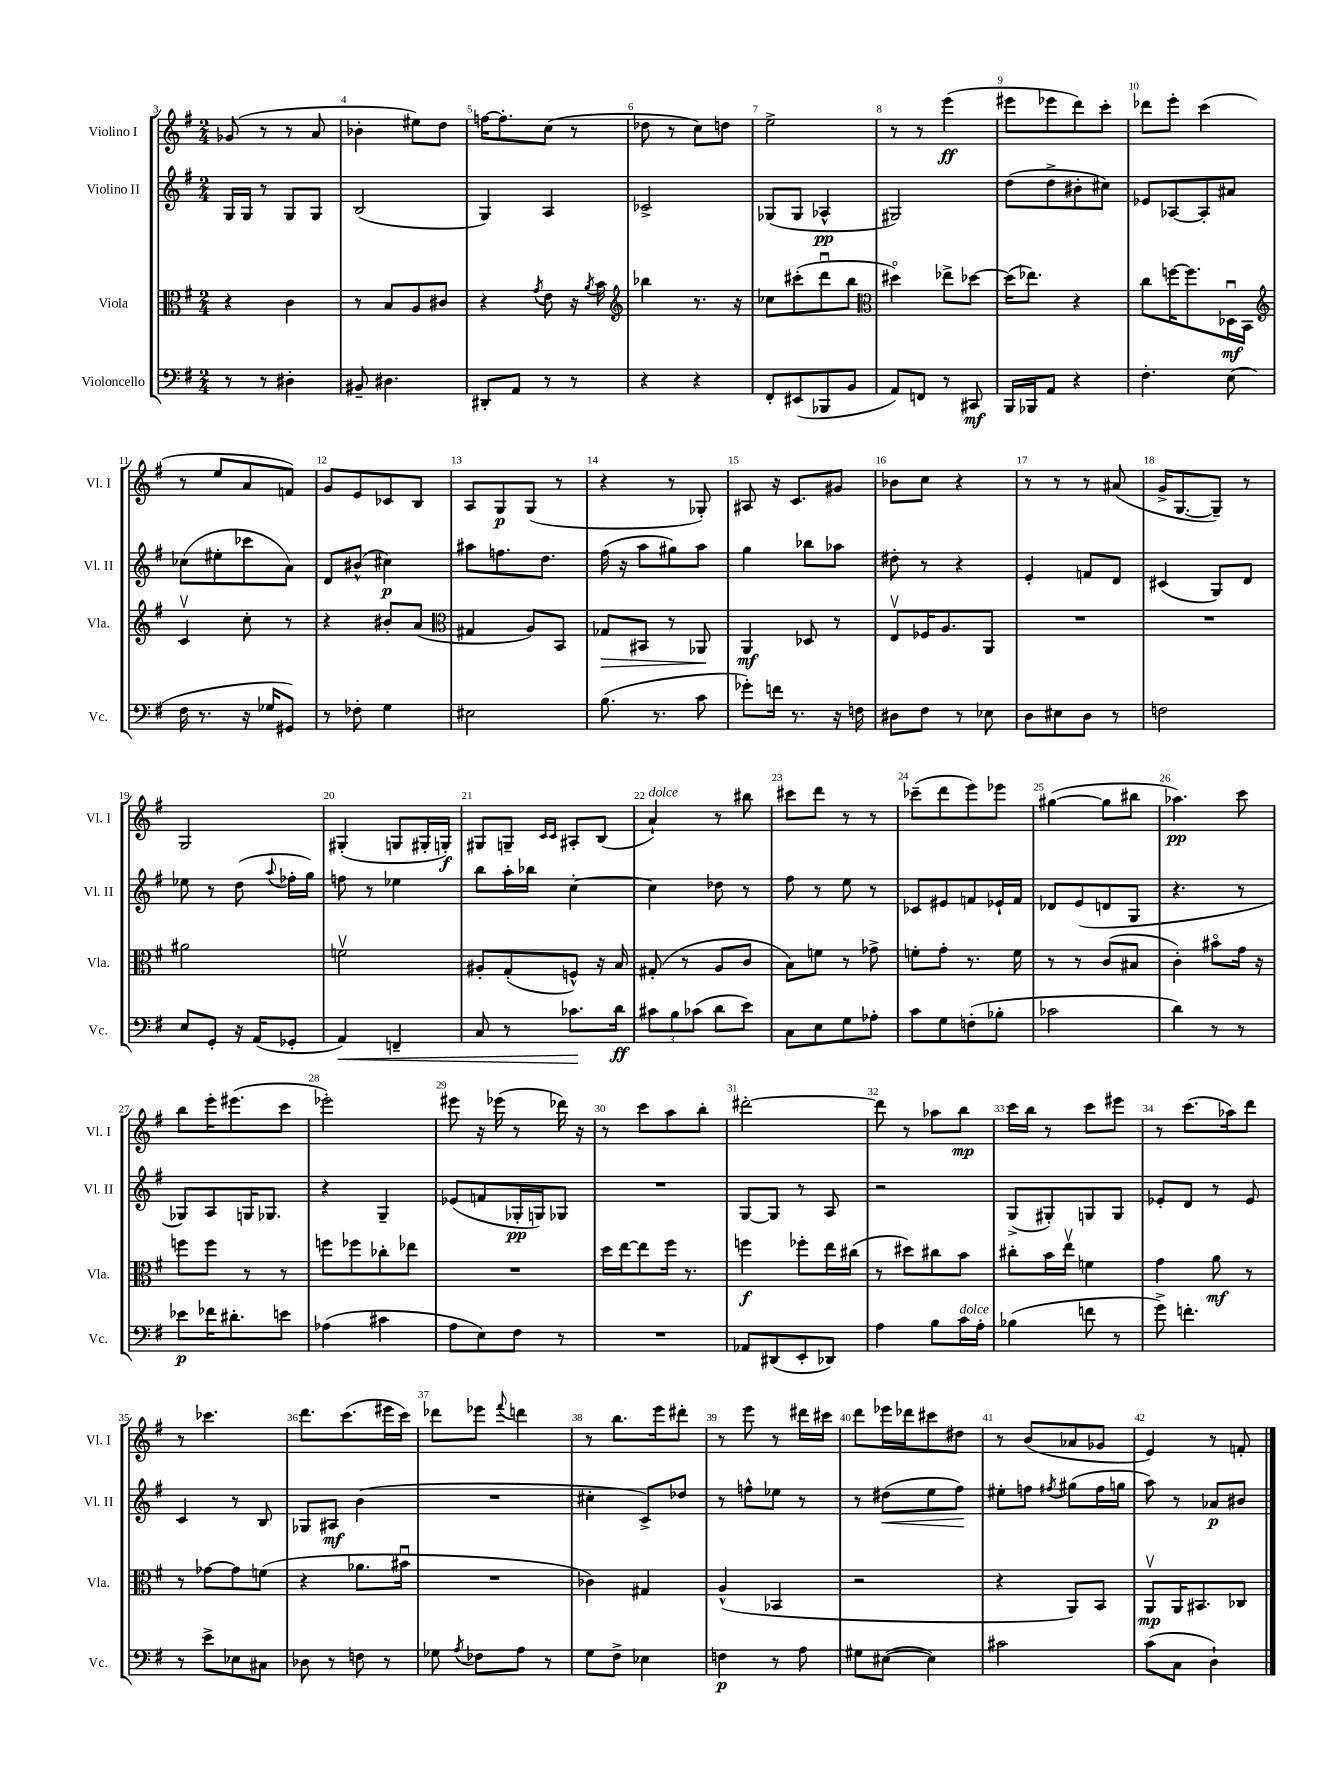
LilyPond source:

<<
\new StaffGroup <<
\new Staff = "s0" \with { instrumentName = "Violino I" shortInstrumentName = "Vl. I" } {
    \clef treble \key g \major \numericTimeSignature \time 2/4
    \autoBeamOff ges'8( r8 r8 a'8 |
    bes'4-. eis''8[) d''8] |
    f''16[~ f''8.-. c''8]( r8 |
    des''8 r8 c''8[) d''8] |
    e''2-> |
    r8 r8 e'''4\ff( |
    eis'''8[ ees'''8 d'''8) c'''8]-. |
    des'''8[ e'''8]-. c'''4( |
    r8 e''8[ a'8 f'8]) |
    g'8[ e'8 ces'8 b8] |
    a8[ g8\p g8]( r8 |
    r4 r8 ges8-.) |
    ais8 r16 c'8.[ gis'8] |
    bes'8[ c''8] r4 |
    r8 r8 r8 ais'8( |
    g'16[-> g8.~ g8]--) r8 |
    g2 |
    gis4-.( g8[ gis16-. g16]-.\f) |
    gis8[ g8]-- \grace { c'16[ c'16] } ais8[-. b8]( |
    a'4-!^\markup { \italic "dolce" }) r8 bis''8 |
    cis'''8[ d'''8] r8 r8 |
    ces'''8[--( d'''8 e'''8) ees'''8] |
    gis''4~( gis''8[ bis''8] |
    aes''4.\pp) c'''8 |
    b''8[ e'''16-. eis'''8.( c'''8] |
    ees'''2-.) |
    eis'''8 r16 ees'''16( r8 des'''16) r16 |
    r8 c'''8[ a''8 b''8]-. |
    dis'''2~-. |
    dis'''8 r8 aes''8[ b''8]\mp |
    c'''16[ b''16] r8 c'''8[ eis'''8] |
    r8 c'''8.[( aes''16) d'''8] |
    r8 ces'''4. |
    d'''8.[ c'''8.( eis'''16 c'''16]) |
    des'''8[ ees'''8] \appoggiatura { fis'''8 } d'''4 |
    r8 b''8.[ e'''16 dis'''8]-. |
    r8 e'''8 r8 dis'''16[ cis'''16] |
    d'''8[ ees'''16 des'''16 cis'''8 dis''8] |
    r8 b'8[( aes'8 ges'8] |
    e'4) r8 f'8-. \bar "|." |
}
\new Staff = "s1" \with { instrumentName = "Violino II" shortInstrumentName = "Vl. II" } {
    \clef treble \key g \major \numericTimeSignature \time 2/4
    \autoBeamOff g16[ g16] r8 g8[ g8] |
    b2( |
    g4) a4 |
    ces'2-> |
    ges8[( ges8] aes4-^\pp |
    gis2) |
    d''8[( d''8-> bis'8-. cis''8]) |
    ees'8[ aes8~ aes8-. ais'8] |
    ces''8[( eis''8-. ces'''8 a'8]) |
    d'8[ bis'8]-^( cis''4\p) |
    ais''8[ f''8. d''8.] |
    fis''16( r16 a''8[ gis''8) a''8] |
    g''4 bes''8[ aes''8] |
    dis''8-. r8 r4 |
    e'4-. f'8[ d'8] |
    cis'4( g8[) d'8] |
    ees''8 r8 d''8( \appoggiatura { a''8 } fes''16[-. g''16]) |
    f''8 r8 ees''4 |
    b''8[ a''16-. bes''16] c''4~-. |
    c''4 des''8 r8 |
    fis''8 r8 e''8 r8 |
    ces'8[ eis'8 f'8 ees'16-! f'16] |
    des'8[ e'8( d'8 g8] |
    r4. r8 |
    ges8[) a8 g16 ges8.] |
    r4 g4-- |
    ees'8[( f'8 ges16-.\pp g16) ges8] |
    R2 |
    g8[~ g8] r8 a8 |
    r2 |
    g8[->( gis8-.) g8 g8] |
    ees'8[-. d'8] r8 ees'8 |
    c'4 r8 b8 |
    ges8[ ais8]\mf b'4( |
    R2 |
    cis''4-. c'8[->) des''8] |
    r8 f''8[-^ ees''8] r8 |
    r8 dis''8[\<( e''8 fis''8]\!) |
    eis''8[-. f''8] \acciaccatura { fis''8 } gis''8[( fis''16 g''16] |
    a''8) r8 aes'8[\p bis'8] \bar "|." |
}
\new Staff = "s2" \with { instrumentName = "Viola" shortInstrumentName = "Vla." } {
    \clef alto \key g \major \numericTimeSignature \time 2/4
    \autoBeamOff r4 c'4 |
    r8 b8[ a8 cis'8] |
    r4 \acciaccatura { g'8 } e'8 r16 \acciaccatura { a'8 } b'16 |
    \clef treble bes''4 r8. r16 |
    ces''8[ cis'''8-.( d'''8\downbow b''8] |
    \clef alto dis''4\flageolet) ees''8[-> des''8]~ |
    des''16[( ees''8.]) r4 |
    c''8[ f''16~ f''8. des16\downbow\mf b,16] |
    \clef treble c'4\upbow c''8-. r8 |
    r4 bis'8[-. a'8]( |
    \clef alto gis4 a8[) b,8] |
    ges8[\> bis,8] r8 aes,8\! |
    a,4\mf des8 r8 |
    e8[\upbow fes16 a8. a,8] |
    R2 |
    R2 |
    ais'2 |
    f'2\upbow |
    ais8[-. g8-.( f8]-^) r16 b16 |
    gis8-.( r8 a8[ c'8] |
    b8[) f'8] r8 ges'8-> |
    f'8[-. g'8]-. r8. f'16 |
    r8 r8 c'8[( bis8] |
    c'4-.) bis'8[\flageolet g'16] r16 |
    f''8[ f''8] r8 r8 |
    f''8[ fes''8 ces''8-. ees''8] |
    R2 |
    d''16[ e''16~ e''8 fis''16] r8. |
    f''4\f fes''8[-. e''16 cis''16]( |
    r8 dis''8[) cis''8 b'8] |
    cis''8[-. b'16 e''16]\upbow f'4 |
    g'4 a'8\mf r8 |
    r8 ges'8[~ ges'8 f'8]( |
    r4 aes'8.[ bis'16]\downbow |
    R2 |
    ces'4) gis4 |
    a4-^( bes,4 |
    r2 |
    r4 a,8[) b,8] |
    a,8[\upbow\mp a,16 bis,8. ces8] \bar "|." |
}
\new Staff = "s3" \with { instrumentName = "Violoncello" shortInstrumentName = "Vc." } {
    \clef bass \key g \major \numericTimeSignature \time 2/4
    \autoBeamOff r8 r8 dis4-. |
    bis,8-- dis4. |
    dis,8[-. a,8] r8 r8 |
    r4 r4 |
    fis,8[-. eis,8( bes,,8 b,8] |
    a,8[) f,8] r8 cis,8\mf |
    b,,16[ bes,,16 a,8] r4 |
    fis4.-. e8( |
    fis16 r8. r16 ges16[ gis,8]) |
    r8 fes8-. g4 |
    eis2 |
    b8.( r8. c'8 |
    ges'8[-.) f'16] r8. r16 f16 |
    dis8[ fis8] r8 ees8 |
    d8[ eis8 d8] r8 |
    f2 |
    e8[ g,8]-. r16 a,16[( ges,8]-. |
    a,4\<) f,4-- |
    c8 r8 ces'8.[\! d'16]\ff |
    \tuplet 3/2 { cis'8[ b8 ces'8]( } d'8[ e'8]) |
    c8[ e8 g8 aes8]-. |
    c'8[ g8 f8-.( bes8]-. |
    ces'2 |
    d'4) r8 r8 |
    ees'8[\p fes'16 dis'8.-. e'8] |
    aes4( cis'4 |
    a8[ e8) fis8] r8 |
    R2 |
    aes,8[ dis,8( e,8-. des,8]) |
    a4 b8[ c'16^\markup { \italic "dolce" } a16]-. |
    bes4( f'8 r8 |
    g'8->) f'4.-. |
    r8 e'8[-> ees8 cis8] |
    des8 r8 f8 r8 |
    ges8 \acciaccatura { a8 } fes8[ a8] r8 |
    g8[ fis8]-> ees4 |
    f4\p r8 a8 |
    gis8[ eis8]~( eis4) |
    cis'2 |
    c'8[( c8] d4-!) \bar "|." |
}
>>
>>
\layout { \context { \Score currentBarNumber = #3 \override BarNumber.break-visibility = ##(#f #t #t) barNumberVisibility = #all-bar-numbers-visible } }
